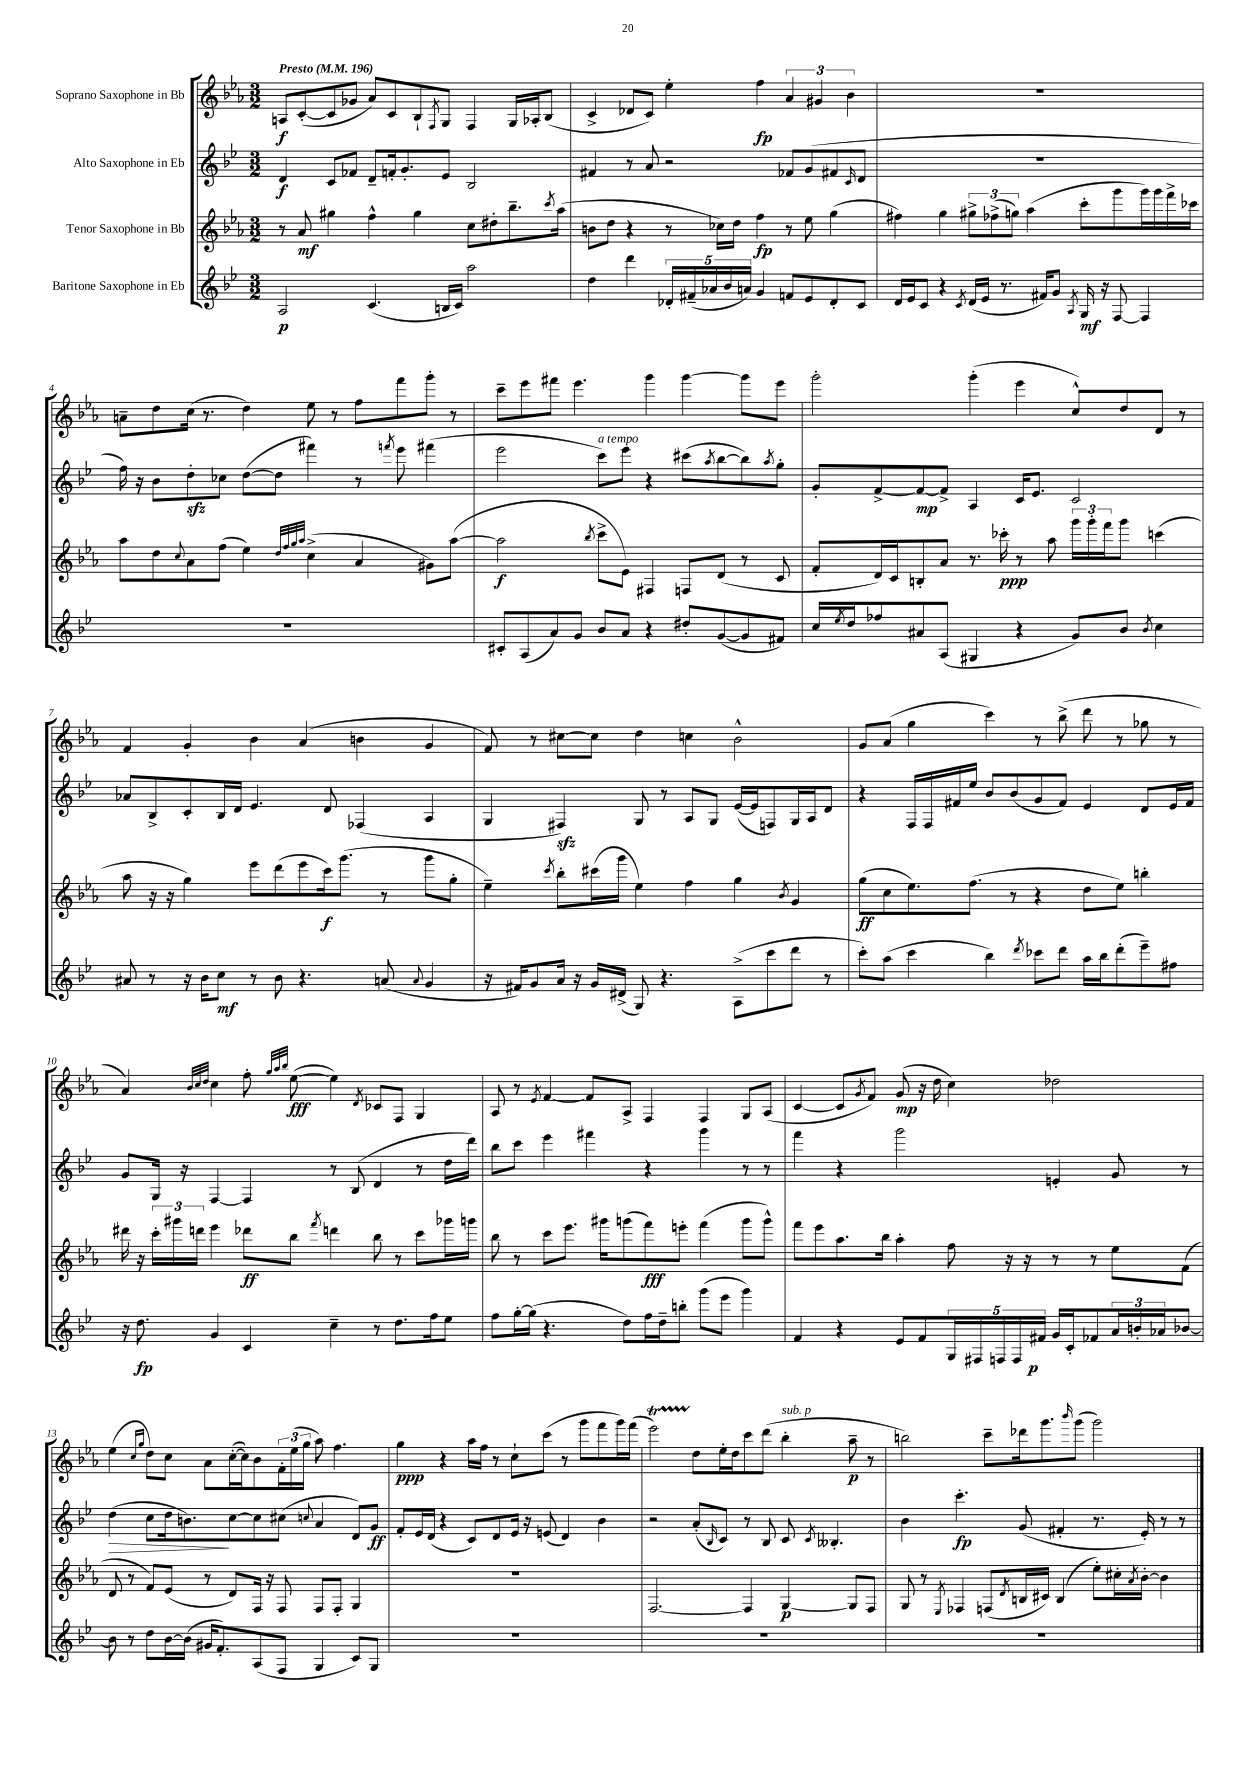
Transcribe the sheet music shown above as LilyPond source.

<<
\new StaffGroup <<
\new Staff = "s0" \with { instrumentName = "Soprano Saxophone in Bb" } {
    \clef treble \key ees \major \numericTimeSignature \time 3/2 \tempo "Presto" 4 = 196
    a8\f c'8~-.( c'8 ges'8 aes'8) c'8 bes8-! \acciaccatura { f8 } g8 f4 g16 aes16-. bes8( |
    c'4-> des'8 c'8) ees''4-. f''4\fp \tuplet 3/2 { aes'4 gis'4 bes'4 } |
    R1. |
    a'8-- d''8 c''16( r8. d''4) ees''8 r8 f''8 f'''8 g'''8-. r8 |
    c'''8-- ees'''8 fis'''8 ees'''4. g'''4 g'''4~ g'''8 ees'''8 |
    g'''2-. g'''4-.( ees'''4 c''8-^) d''8 d'8 r8 |
    f'4 g'4-. bes'4 aes'4( b'4 g'4 |
    f'8) r8 cis''8~ cis''8 d''4 c''4 bes'2-^ |
    g'8 aes'8( g''4 c'''4) r8 bes''8->( d'''8 r8 ges''8 r8 |
    aes'4) \grace { bes'32 c''32 d''32 } c''4 f''8-. \grace { g''32 aes''32 bes''32 } ees''8~\fff( ees''4) \acciaccatura { d'8 } ces'8 f8 g4 |
    aes8 r8 \acciaccatura { ees'8 } f'4~ f'8 aes8-> f4 f4 g8 aes8( |
    c'4~ c'8 \acciaccatura { g'8 } f'8) g'8\mp( r16 d''16 c''4) des''2 |
    ees''4( \grace { c''16 g''16 } d''8) c''8 aes'8 c''16~-.( c''16) bes'8 \tuplet 3/2 { f'16-. ees''16( g''16 } aes''8) f''4. |
    g''4\ppp r4 aes''16 f''16 r8 c''8-! c'''8( r8 g'''8 f'''8 g'''16) f'''16( |
    ees'''2\startTrillSpan) d''8\stopTrillSpan ees''16-. d''16 c'''8 d'''8( bes''4-.^\markup { \italic "sub. p" } aes''8--\p r8 |
    b''2) c'''8-- des'''16 g'''8. \grace { bes'''16 } g'''8( g'''2) \bar "|." |
}
\new Staff = "s1" \with { instrumentName = "Alto Saxophone in Eb" } {
    \clef treble \key bes \major \numericTimeSignature \time 3/2
    d'4\f c'8 fes'8 d'8-- f'16-. g'8.-. ees'8 bes2 |
    fis'4 r8 a'8 r2 fes'8 g'8( fis'8 \grace { c'16 } d'8 |
    R1. |
    f''16) r16 bes'8 d''8-.\sfz ces''8 d''8~( d''8 fis'''4) r8 \acciaccatura { f'''8 } ees'''8 fis'''4( |
    ees'''2 c'''8^\markup { \italic "a tempo" }) ees'''8 r4 cis'''8( \acciaccatura { a''8 } bes''8~ bes''8) \acciaccatura { a''8 } g''8-. |
    g'8-. f'8~-> f'8~\mp f'8-> a4 c'16 ees'8. c'2 |
    aes'8 bes8-> c'8-. bes16 d'16 ees'4. d'8 fes4( a4 |
    g4 fis4\sfz) g8 r8 a8 g8 ees'16~( ees'16 f8) g16 a16 d'8 |
    r4 f16 f16 fis'16 ees''16 bes'8 bes'8( g'8 fis'8) ees'4 d'8 ees'16 fis'16 |
    g'8 g16 r16 f4~ f4 r8 bes8( d'4 r8 d''16 d'''16) |
    bes''8 c'''8 ees'''4 fis'''4 r4 g'''4 r8 r8 |
    f'''4 r4 g'''2 e'4-. g'8 r8 |
    d''4\>( c''8 d''16 b'8.\!) c''8~ c''8 cis''8( \appoggiatura { c''8 } a'4 d'8) g'8\ff |
    f'8-. ees'16 d'16( r4 c'8) d'8 ees'16 r16 e'8( d'4) bes'4 |
    r2 a'8-.( \grace { bes16 } c'8) r8 bes8 c'8 \acciaccatura { c'8 } beses4.-. |
    bes'4 c'''4.-.\fp g'8( fis'4-. r8. ees'16-.) r8 r8 \bar "|." |
}
\new Staff = "s2" \with { instrumentName = "Tenor Saxophone in Bb" } {
    \clef treble \key ees \major \numericTimeSignature \time 3/2
    r8 aes'8\mf gis''4 f''4-^ gis''4 c''8 dis''8-. bes''8.-- \acciaccatura { c'''8 } aes''16( |
    b'8 d''8 r4 r8 ces''16) d''16 f''4\fp r8 ees''8 g''4( |
    fis''4) g''4 \tuplet 3/2 { gis''8-> fes''8->( g''8) } aes''4( c'''8-. g'''8 g'''16) g'''16 f'''16-> ces'''16 |
    aes''8 d''8 \appoggiatura { c''8 } aes'8 f''8( ees''4) \grace { d''32 f''32 g''32 aes''32 } c''4->( aes'4 gis'8) aes''8~( |
    aes''2\f \acciaccatura { bes''8 } c'''8-> ees'8) fis4 f8 d'8( r8 c'8 |
    f'8-. d'16) c'16 b8-. aes'8 r8. ces'''16-.\ppp r8 aes''8 \tuplet 3/2 { g'''16 g'''16-. f'''16 } g'''8 c'''4( |
    aes''8 r16 r16 g''4) ees'''8 d'''8( ees'''8 c'''16\f) g'''8.( r8 g'''8 g''8-. |
    ees''4--) \acciaccatura { c'''8 } bes''8-. cis'''16( g'''16 ees''4) f''4 g''4 \acciaccatura { bes'8 } g'4 |
    g''8\ff( c''8 ees''8.) f''8.( r8 r4 d''8 ees''8) b''4-. |
    dis'''16 r16 \tuplet 3/2 { c'''16-. gis'''16 d'''16 } ees'''4 des'''8\ff bes''8 \acciaccatura { f'''8 } d'''4 bes''8 r8 c'''8 ges'''16 g'''16 |
    bes''8 r8 c'''8 ees'''8. gis'''16 g'''8( f'''8\fff) e'''8-. f'''4( g'''8 g'''8-^) |
    f'''8 ees'''8 aes''8. bes''16 aes''4-. f''8 r16 r16 r8 r8 ees''8 f'8( |
    d'8 r8 f'8) ees'8( r8 d'8) f16 r16 f8 f8 f8-. g4 |
    R1. |
    f2.~ f4 g4~\p g8 f8 |
    g8 r8 \acciaccatura { ees8 } fes4 f8( \acciaccatura { d'8 } b16 cis'16) b4( ees''8-.) cis''16-. \acciaccatura { aes'8 } bes'16~-. bes'4 \bar "|." |
}
\new Staff = "s3" \with { instrumentName = "Baritone Saxophone in Eb" } {
    \clef treble \key bes \major \numericTimeSignature \time 3/2
    a2\p c'4.( b16 c'16) a''2 |
    d''4 d'''4 \tuplet 5/4 { des'16-. fis'16--( aes'16 bes'16 a'16) } g'4 f'8 ees'8 des'8-. c'8 |
    d'16 ees'16 c'8 r4 \acciaccatura { c'8 } d'16( ees'16 r8. fis'16) g'8 \acciaccatura { a8 } g16\mf r16 f8~ f4 |
    R1. |
    cis'8-. a8( a'8) g'8 bes'8 a'8 r4 dis''8-. g'8~( g'8 fis'8) |
    c''16 \acciaccatura { ees''8 } d''16 fes''8 ais'8 a8( gis4 r4 g'8) bes'8 \acciaccatura { bes'8 } c''4 |
    ais'8 r8 r16 bes'16 c''8\mf r8 bes'8 r4. a'8( \appoggiatura { a'8 } g'4 |
    r16 fis'16) g'8 a'16 r16 g'16 dis'16->( g8) r4. a8->( c'''8 d'''8 r8 |
    c'''8-.) a''8( c'''4 bes''4) \acciaccatura { d'''8 } ces'''8 d'''8 a''16 bes''16 d'''8-.( ees'''8--) fis''8 |
    r16 d''8.\fp g'4 c'4 c''4-- r8 d''8. f''16 ees''8 |
    f''8 g''16~-. g''16( r4. d''8) f''16 d''16-- b''8-. g'''8( ees'''8 g'''4) |
    f'4 r4 ees'8 f'8 \tuplet 5/4 { g16 fis16 f16 f16 fis'16\p } g'16 c'16-. fes'8 \tuplet 3/2 { a'16 b'16-. aes'16 } bes'8~ |
    bes'8 r8 d''8 bes'16~ bes'16( gis'16 f'8.-.) a8( f8 g4 c'8) g8 |
    R1. |
    R1. |
    R1. \bar "|." |
}
>>
>>
